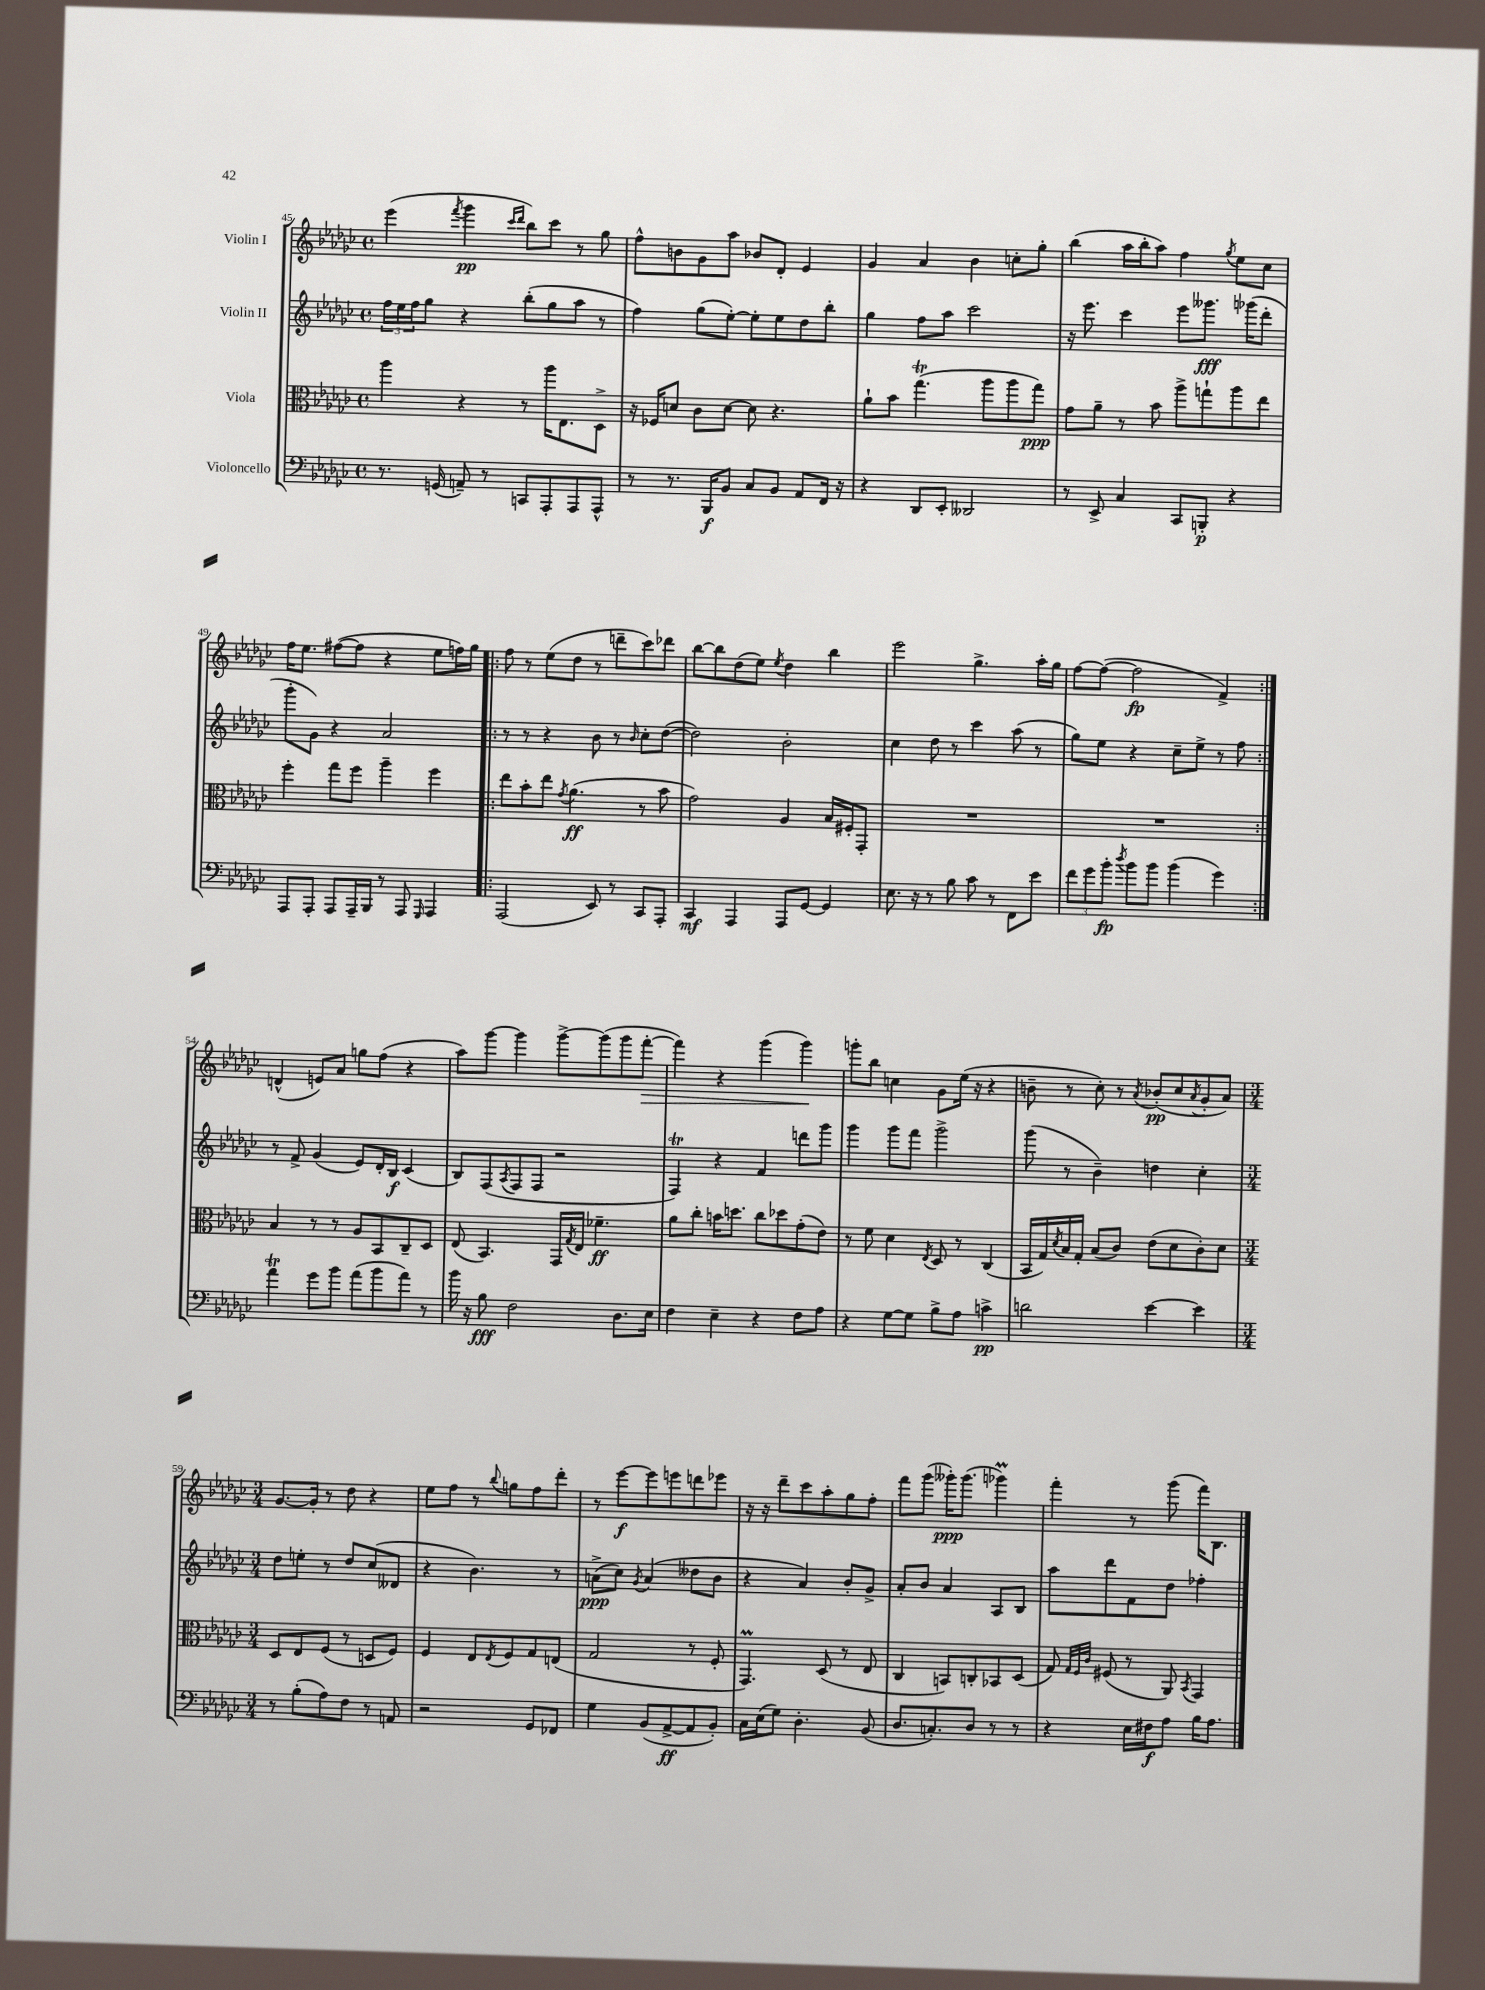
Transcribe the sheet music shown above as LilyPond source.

<<
\new StaffGroup <<
\new Staff = "s0" \with { instrumentName = "Violin I" } {
    \clef treble \key ges \major \defaultTimeSignature \time 4/4
    ees'''4( \acciaccatura { f'''8 } ges'''4\pp \grace { ces'''16 des'''16 } bes''8) ces'''8 r8 ges''8 |
    f''8-^ b'8 ges'8 aes''8 bes'8 des'8-. ees'4 |
    ges'4 aes'4 bes'4 c''8-. ges''8-. |
    bes''4( aes''16 bes''16-. aes''8) f''4 \acciaccatura { ges''8 } ees''8 ces''8 |
    f''16 ees''8. fis''8~( fis''8 r4 ees''8 f''16) ges''16 |
    \repeat volta 2 { f''8 r8 ees''8( des''8 r8 d'''8-- ces'''8) des'''8 |
    bes''8~ bes''8 des''8( ees''8) \acciaccatura { ees''8 } des''4 bes''4 |
    ees'''2 ges''4.-> aes''16-. ges''16 |
    f''8~ f''8~( f''2\fp f'4->) | }
    d'4-^( e'8) aes'8 g''8 f''8( r4 |
    aes''8) ges'''8~ ges'''4 ges'''8~-> ges'''8( ges'''8 f'''8~-.\> |
    f'''4) r4 ges'''4( ges'''4\!) |
    g'''8-. bes''8 c''4 ges'8 ees''16( r16 r4 |
    b'8-- r8 ces''8-.) r8 \acciaccatura { aes'8 } bes'8-.\pp( ces''8 \acciaccatura { aes'8 } ges'8-. aes'8) |
    \numericTimeSignature \time 3/4 ges'8.~ ges'16-. r8 des''8 r4 |
    ees''8 f''8 r8 \appoggiatura { bes''8 } g''8 f''8 des'''8-. |
    r8 ees'''8~\f ees'''8 e'''8 d'''8 ees'''8 |
    r16 r16 des'''8-- ces'''8 aes''8-. ges''8 f''8-. |
    f'''8 ges'''8( geses'''16-.\ppp) geses'''8.( ges'''4\prall) |
    f'''4-. r8 ges'''8( f'''16) bes8. \bar "|." |
}
\new Staff = "s1" \with { instrumentName = "Violin II" } {
    \clef treble \key ges \major \defaultTimeSignature \time 4/4
    \tuplet 3/2 { f''16 ees''16 f''16 } ges''8 r4 bes''8-.( ges''8 aes''8 r8 |
    f''4) ges''8( ees''8~-.) ees''8-. ees''8 des''8 bes''8-. |
    ges''4 f''8 aes''8 ces'''2 |
    r16 ees'''8. ces'''4 ees'''8 geses'''8.\fff ges'''16( des'''8-. |
    ges'''8-. ges'8) r4 aes'2 |
    \repeat volta 2 { r8 r8 r4 bes'8 r8 \grace { bes'16 } ces''8-. des''8~( |
    des''2) bes'2-. |
    ces''4 des''8 r8 ces'''4 aes''8( r8 |
    ges''8) ees''8 r4 ces''8-- ees''8-> r8 f''8 | }
    r8 f'8-> ges'4( ees'8) des'16-. bes16\f ces'4( |
    bes8) f8( \acciaccatura { aes8 } f8 f8 r2 |
    f4\trill) r4 f'4 d'''8 ges'''8 |
    ges'''4 ges'''8 f'''8 ges'''2-> |
    ges'''8( r8 bes'4--) d''4 ces''4-. |
    \numericTimeSignature \time 3/4 des''8 e''8-. r8 des''8 ces''8( deses'8 |
    r4 bes'4.) r8 |
    a'8->\ppp( ces''8) \acciaccatura { ges'8 } a'4( deses''8 bes'8 |
    r4 aes'4) bes'8-. ges'8-> |
    aes'8-. bes'8 aes'4 aes8 bes8 |
    aes''8 des'''8 f'8 des''8 fes''4-. \bar "|." |
}
\new Staff = "s2" \with { instrumentName = "Viola" } {
    \clef alto \key ges \major \defaultTimeSignature \time 4/4
    aes''4 r4 r8 aes''16 ees8. des8-> |
    r16 fes16 d'8 ces'8 d'8~ d'8 r4. |
    aes'8-! bes'8 ges''4.\trill( aes''8 aes''8 ges''8\ppp) |
    ges'8 aes'8-- r8 bes'8 aes''8-> g''8-! aes''8 ees''8 |
    f''4-. ges''8 f''8 aes''4-- f''4 |
    \repeat volta 2 { ees''8 bes'8-. ees''8 \acciaccatura { ges'8 } aes'4.\ff( r8 bes'8 |
    ges'2) aes4 bes16 fis16-. ges,8-. |
    R1 |
    R1 | }
    bes4 r8 r8 aes8 bes,8 ces8-- des8 |
    ees8( bes,4.) ges,16 \acciaccatura { ges8 } ees16 fes'4.--\ff |
    aes'8 ces''8-. b'16 d''8. ces''8 des''8 ges'8-.( ees'8) |
    r8 f'8 des'4 \acciaccatura { ees8 } des8 r8 ces4( |
    bes,16 ges16) \acciaccatura { des'8 } bes16 ges16-. bes8( ces'8) ees'8( des'8 ces'8-.) des'8 |
    \numericTimeSignature \time 3/4 des8 ees8 f8( r8 d8 f8) |
    f4 ees8 \acciaccatura { ees8 } f8 ges8 e8( |
    ges2 r8 f8-. |
    ges,4.\prall) des8( r8 ees8 |
    ces4 b,8) c8-. bes,8 des8( |
    ges8) \grace { ges32 f32 ces'32 } fis8( r8 aes,8) \acciaccatura { bes,8 } ges,4 \bar "|." |
}
\new Staff = "s3" \with { instrumentName = "Violoncello" } {
    \clef bass \key ges \major \defaultTimeSignature \time 4/4
    r8. g,16( a,8--) r8 c,8 aes,,8-. aes,,8 aes,,8-^ |
    r8 r8. bes,,16\f bes,8 ces8 bes,8 aes,8 f,16 r16 |
    r4 des,8 ees,8-. deses,2 |
    r8 ees,8-> ces4 ces,8 b,,8-.\p r4 |
    aes,,8 aes,,8-. aes,,8 aes,,16-- bes,,16 r8 aes,,8 \grace { ges,,16 } aes,,4 |
    \repeat volta 2 { aes,,2( ees,8) r8 ces,8 aes,,8-. |
    ces,4\mf aes,,4 aes,,8 ges,8~ ges,4 |
    ees8. r16 r8 bes8 ces'8 r8 f,8 ees'8 |
    \tuplet 3/2 { f'8 ges'8 bes'8-.\fp } \acciaccatura { des''8 } bes'8 bes'8 bes'4( ges'4) | }
    aes'4\trill ges'8 bes'8 aes'8( bes'8 aes'8) r8 |
    bes'16 r16 bes8\fff f2 des8. ees16 |
    f4 ees4-- r4 f8 aes8 |
    r4 ges8~ ges8 bes8-> aes8 c'4->\pp |
    d'2 ees'4~ ees'4 |
    \numericTimeSignature \time 3/4 r8 bes8-.( aes8) f8 r8 a,8 |
    r2 ges,8 fes,8 |
    ges4 bes,8( aes,8~->\ff aes,8 bes,8-.) |
    ces16 ees16( ges8) des4.-. bes,8( |
    des8. c8.-.) des8 r8 r8 |
    r4 ees16 fis16\f aes8 bes16 aes8. \bar "|." |
}
>>
>>
\layout { \context { \Score currentBarNumber = #45 } }
